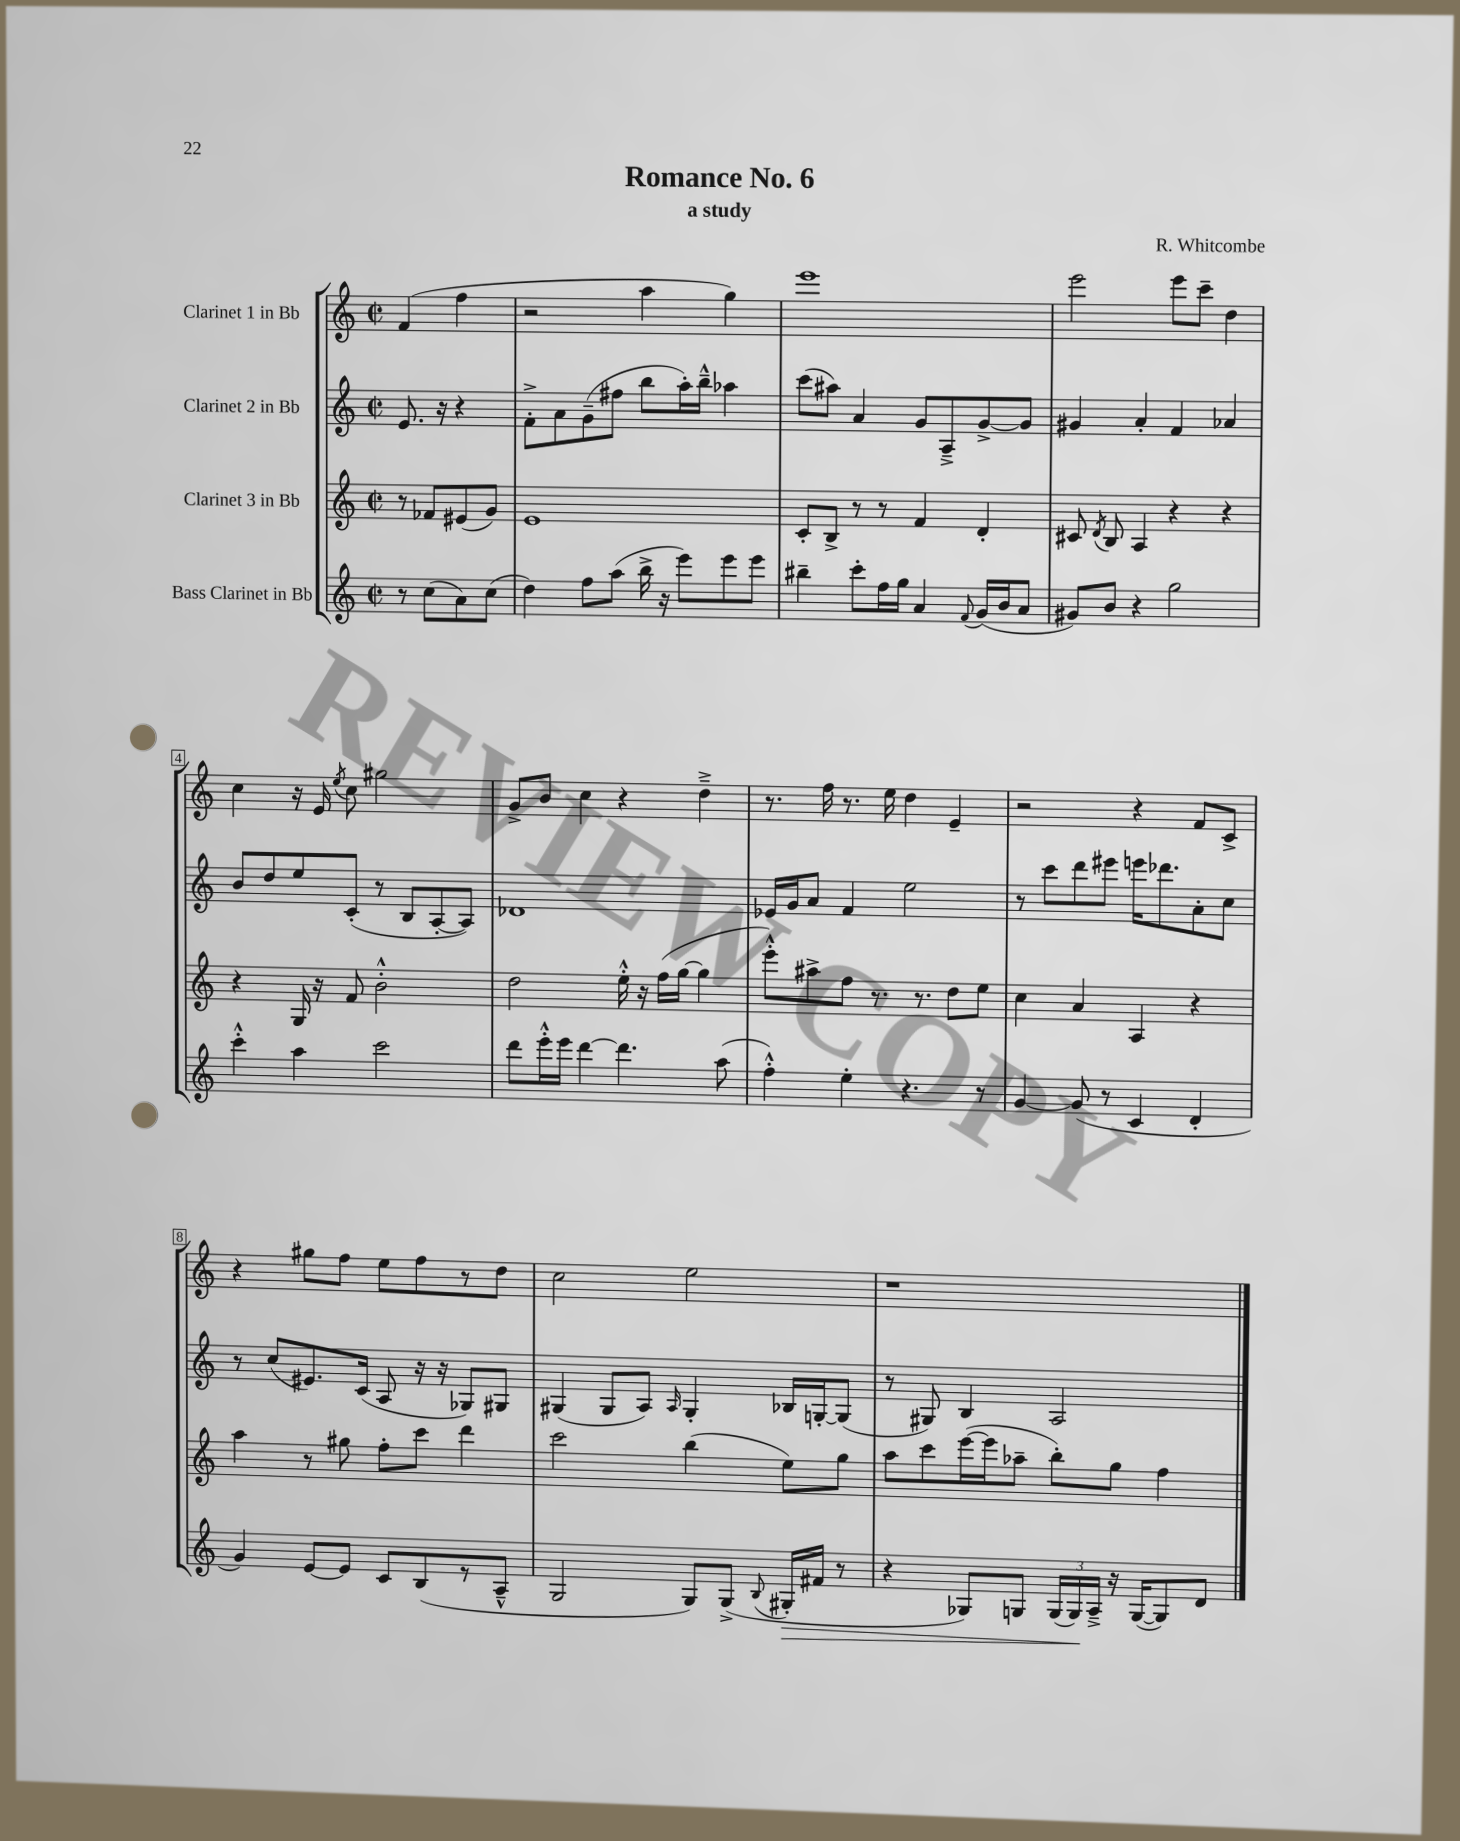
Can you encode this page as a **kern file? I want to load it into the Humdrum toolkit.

**kern	**dynam	**kern	**kern	**kern
*part4	*part4	*part3	*part2	*part1
*staff4	*staff4	*staff3	*staff2	*staff1
*I"Bass Clarinet in Bb	*	*I"Clarinet 3 in Bb	*I"Clarinet 2 in Bb	*I"Clarinet 1 in Bb
*clefG2	*	*clefG2	*clefG2	*clefG2
*k[]	*	*k[]	*k[]	*k[]
*M2/2	*	*M2/2	*M2/2	*M2/2
*met(c|)	*	*met(c|)	*met(c|)	*met(c|)
=	=	=	=	=
8r	.	8r	8.e/	(4f/
(8cc\L	.	8f-X/L	.	.
.	.	.	16r	.
8a\)	.	(8e#X/	4r	4ff\
(8cc\J	.	8g/J)	.	.
=1	=1	=1	=1	=1
4dd\)	.	1e	8f'^\L	2r
.	.	.	8a\	.
8ff\L	.	.	(8g~\	.
(8aa\J	.	.	8ff#X\J	.
16bb^\	.	.	8bb\L	4aa\
16r	.	.	.	.
8eee\L)	.	.	16aa'\L)	.
.	.	.	16bb~^^\JJ	.
8eee\	.	.	4aa-X\	4gg\)
8eee\J	.	.	.	.
=2	=2	=2	=2	=2
4bb#X~\	.	8c'/L	(8ccc\L	1eee
.	.	8B^/J	8aa#X\J)	.
8ccc'\L	.	8r	4a/	.
16ff\L	.	8r	.	.
16gg\JJ	.	.	.	.
4a/	.	4f/	8g/L	.
.	.	.	8A~^/	.
8qqf/	.	.	.	.
(16g/LL	.	4d'/	[8g^/	.
16b/J	.	.	.	.
8a/J	.	.	8g/J]	.
=3	=3	=3	=3	=3
8g#X/L)	.	8c#X/	4g#X/	2eee\
.	.	8qd/	.	.
8b/J	.	8B/	.	.
4r	.	4A/	4a'/	.
2gg\	.	4r	4f/	8eee\L
.	.	.	.	8ccc~\J
.	.	4r	4a-X/	4dd\
!!LO:LB:g=z
=4	=4	=4	=4	=4
4ccc'^^\	.	4r	8b/L	4cc\
.	.	.	8dd/	.
4aa\	.	16G/	8ee/	16r
.	.	16r	.	16e/
.	.	.	.	8qee/
.	.	8f/	(8c'/J	8cc\
2ccc\	.	2b'^^\	8r	2gg#X\
.	.	.	8B/L	.
.	.	.	[8A'/	.
.	.	.	8A/J])	.
=5	=5	=5	=5	=5
8ddd\L	.	2dd\	1d-X	8g^/L
16eee'^^\L	.	.	.	8b/J
16eee\JJ	.	.	.	.
[4ddd\	.	.	.	4cc\
4.ddd\]	.	16ee'^^\	.	4r
.	.	16r	.	.
.	.	(16ff\LL	.	.
.	.	[16gg\JJ	.	.
.	.	4gg\]	.	4dd~^\
(8aa\	.	.	.	.
=6	=6	=6	=6	=6
4ff'^^\)	.	8eee'^^\L)	16e-X/LL	8.r
.	.	.	16g/J	.
.	.	8aa#X^\	8a/J	.
.	.	.	.	16ff\
4ee'\	.	8ff\J	4f/	8.r
.	.	8.r	.	.
.	.	.	.	16ee\
4.r	.	.	2ee\	4dd\
.	.	8.r	.	.
.	.	8dd\L	.	4e~/
8r	.	8ee\J	.	.
=7	=7	=7	=7	=7
[4g/	.	4cc\	8r	2r
.	.	.	8ccc\L	.
(8g/]	.	4a/	8ddd\	.
8r	.	.	8eee#X\J	.
4c/	.	4A/	16eeen\KL	4r
.	.	.	8.ddd-X\	.
4d'/	.	4r	8a'\	8f/L
.	.	.	8cc\J	8c^/J
!!LO:LB:g=z
=8	=8	=8	=8	=8
4g/)	.	4aa\	8r	4r
.	.	.	(8cc/L	.
[8e/L	.	8r	8.e#X/)	8gg#X\L
8e/J]	.	8gg#X\	.	8ff\J
.	.	.	(16c/Jk	.
8c/L	.	8ff'\L	8A/	8ee\L
(8B/	.	8ccc\J	16r	8ff\
.	.	.	16r	.
8r	.	4ddd\	8G-X/L)	8r
8A~^^/J	.	.	8G#X/J	8dd\J
=9	=9	=9	=9	=9
2G/	.	2ccc\	(4G#X/	2cc\
.	.	.	8G#/L	.
.	.	.	8A/J)	.
.	.	.	16qqA/	.
8G/L)	.	(4bb\	4G#'/	2ee\
(8G^/J	.	.	.	.
8qqB/	.	.	.	.
!	!LO:HP:b	!	!	!
16G#X'/LL	>	8ee\L)	16B-X/LL	.
16f#X/JJ	.	.	[16Gn'/J	.
8r	.	8gg\J	(8G/J]	.
=10	=10	=10	=10	=10
4r	.	8aa\L	8r	1r
.	.	8ccc\	8G#X/)	.
8G-X/L)	.	([16eee\L	4B/	.
.	.	16eee\J]	.	.
8Gn/J	.	8aa-X~\J	.	.
(24G/LL	.	8bb'\L)	2A/	.
24G/)	.	.	.	.
24A~^/JJ	]	.	.	.
16r	.	8gg\J	.	.
([16G/KL	.	.	.	.
8G/])	.	4ff\	.	.
8d/J	.	.	.	.
==	==	==	==	==
*-	*-	*-	*-	*-
